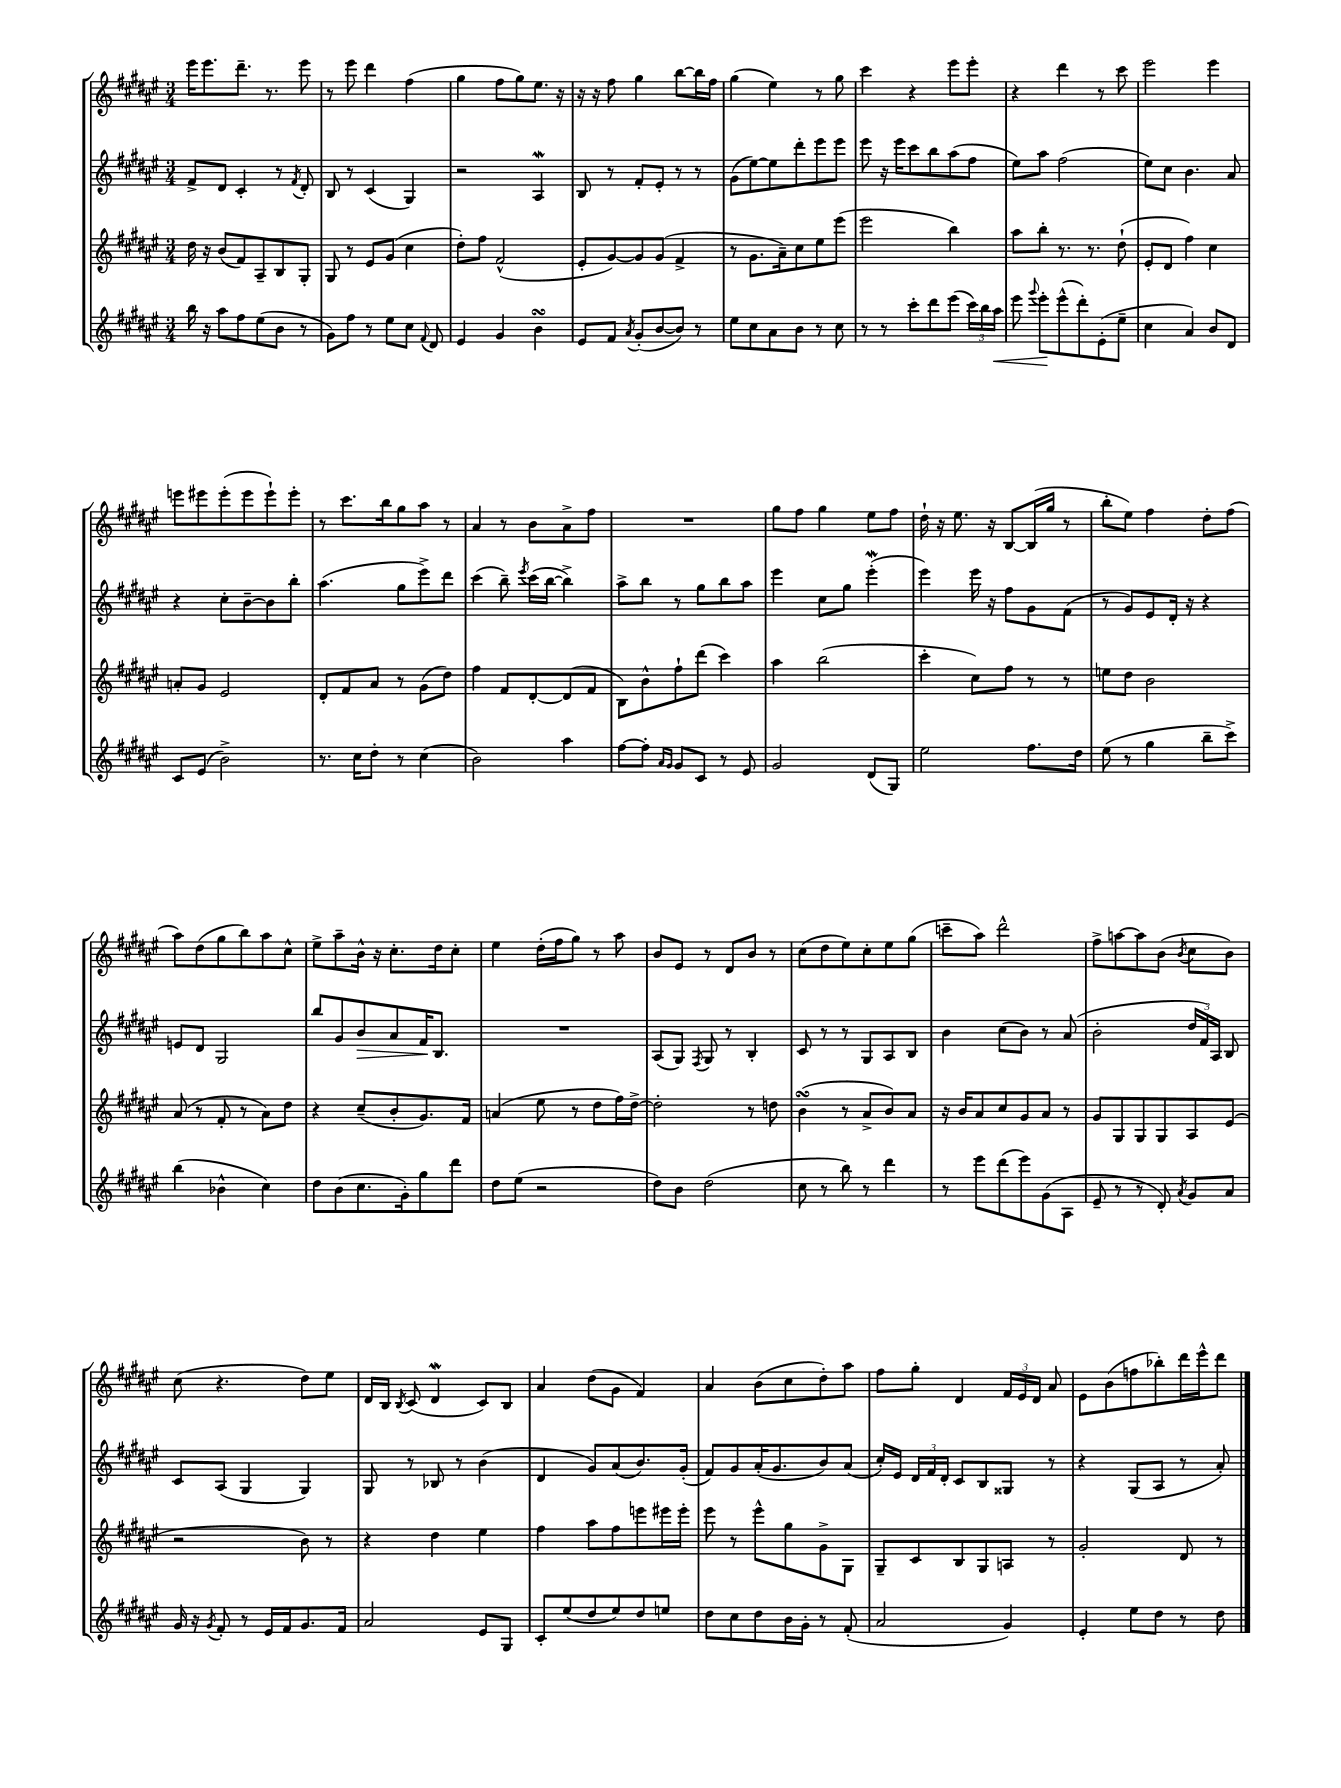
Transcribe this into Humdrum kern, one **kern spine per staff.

**kern	**kern	**kern	**kern
*staff4	*staff3	*staff2	*staff1
*clefG2	*clefG2	*clefG2	*clefG2
*k[f#c#g#d#a#e#]	*k[f#c#g#d#a#e#]	*k[f#c#g#d#a#e#]	*k[f#c#g#d#a#e#]
*M3/4	*M3/4	*M3/4	*M3/4
16bb	16dd#	8f#^	16eee#
16r	16r	.	8.eee#
8aa#	(8b	8d#	.
8ff#	8f#)	4c#'	8.ddd#~
(8ee#	8A#~	.	.
.	.	.	8.r
8b	8B	8r	.
.	.	8qf#	.
8r	8G#'	8d#'	8eee#
=	=	=	=
8g#)	8G#	8B	8r
8ff#	8r	8r	8eee#
8r	8e#	(4c#	4ddd#
8ee#	(8g#	.	.
8cc#	4cc#	4G#)	(4ff#
8qqf#	.	.	.
8d#	.	.	.
=	=	=	=
4e#	8dd#')	2r	4gg#
.	8ff#	.	.
4g#	(2f#^^	.	8ff#
.	.	.	8gg#)
4b	.	4A#	8.ee#
.	.	.	16r
=	=	=	=
8e#	8e#'	8B	16r
.	.	.	16r
8f#	[8g#)	8r	8ff#
8qa#	.	.	.
(8g#'	8g#]	8f#'	4gg#
[8b	(8g#	8e#'	.
8b])	4f#^	8r	[8bb
8r	.	8r	16bb]
.	.	.	16ff#
=	=	=	=
8ee#	8r	(8g#	(4gg#
8cc#	8.g#	[8ee#)	.
8a#	.	8ee#]	4ee#)
.	16a#~)	.	.
8b	8cc#	8ddd#'	.
8r	8ee#	8eee#	8r
8cc#	(8eee#	8eee#	8gg#
=	=	=	=
8r	2eee#	8eee#	4ccc#
8r	.	16r	.
.	.	16eee#	.
8ccc#'	.	8ccc#	4r
8ddd#	.	8bb	.
(8eee#	4bb)	(8aa#	8eee#
24ccc#)	.	8ff#	8eee#'
24bb	.	.	.
24aa#	.	.	.
=	=	=	=
8eee#	8aa#	8ee#)	4r
8qqggg#	.	.	.
8eee#'	8bb'	8aa#	.
(8eee#^^	8.r	(2ff#	4ddd#
8ddd#')	.	.	.
.	8.r	.	.
(8e#'	.	.	8r
8ee#~	(8dd#`	.	8ccc#
=	=	=	=
4cc#	8e#'	8ee#)	2eee#
.	8d#	8cc#	.
4a#)	4ff#)	4.b	.
8b	4cc#	.	4eee#
8d#	.	8a#	.
=	=	=	=
8c#	8a'	4r	8eee
(8e#	8g#	.	8eee#
2b^)	2e#	8cc#'	(8eee#'
.	.	[8b~	8eee#
.	.	8b]	8eee#`)
.	.	8bb'	8eee#'
=	=	=	=
8.r	8d#'	(4.aa#	8r
.	8f#	.	8.ccc#
16cc#	.	.	.
8dd#'	8a#	.	.
.	.	.	16bb
8r	8r	8gg#	8gg#
(4cc#	(8g#	8eee#^)	8aa#
.	8dd#)	8ddd#	8r
=	=	=	=
2b)	4ff#	(4ccc#	4a#
.	8f#	8bb~)	8r
.	.	8qeee#	.
.	[8d#'	(16ccc#	8b
.	.	[16bb	.
4aa#	(8d#]	4bb^])	8a#^
.	8f#	.	8ff#
=	=	=	=
[8ff#	8B)	8aa#^	2.r
8ff#']	8b^^	8bb	.
16qqa#	.	.	.
16qqg#	.	.	.
8g#	8ff#`	8r	.
8c#	(8ddd#	8gg#	.
8r	4ccc#)	8bb	.
8e#	.	8aa#	.
=	=	=	=
2g#	4aa#	4eee#	8gg#
.	.	.	8ff#
.	(2bb	8cc#	4gg#
.	.	8gg#	.
(8d#	.	(4eee#'	8ee#
8G#)	.	.	8ff#
=	=	=	=
2ee#	4ccc#'	4eee#)	16dd#`
.	.	.	16r
.	.	.	8.ee#
.	8cc#)	16eee#	.
.	.	16r	16r
.	8ff#	8ff#	[8B
8.ff#	8r	8g#	(16B]
.	.	.	16gg#
.	8r	(8f#	8r
16dd#	.	.	.
=	=	=	=
(8ee#	8ee	8r	8bb'
8r	8dd#	8g#)	8ee#)
4gg#	2b	8e#	4ff#
.	.	16d#'	.
.	.	16r	.
8bb~	.	4r	8dd#'
8ccc#^)	.	.	(8ff#
=	=	=	=
(4bb	(8a#	8e	8aa#)
.	8r	8d#	(8dd#
4b-^^	8f#'	2G#	8gg#
.	8r	.	8bb)
4cc#)	8a#)	.	8aa#
.	8dd#	.	8cc#^^
=	=	=	=
8dd#	4r	8bb	8ee#^
(8b	.	8g#	8aa#~
8.cc#	(8cc#~	8b	16b^^
.	.	.	16r
.	8b'	8a#	8.cc#'
16g#')	.	.	.
8gg#	8.g#)	16f#	.
.	.	8.B	16dd#
8ddd#	.	.	8cc#'
.	16f#	.	.
=	=	=	=
8dd#	(4a	2.r	4ee#
(8ee#	.	.	.
2r	8ee#	.	(16dd#'
.	.	.	16ff#
.	8r	.	8gg#)
.	8dd#	.	8r
.	16ff#)	.	8aa#
.	[16dd#^	.	.
=	=	=	=
8dd#)	2dd#']	(8A#	8b
8b	.	8G#)	8e#
.	.	8qF#	.
(2dd#	.	8G#	8r
.	.	8r	8d#
.	8r	4B'	8b
.	8dd	.	8r
=	=	=	=
8cc#	(4b	8c#	(8cc#
8r	.	8r	8dd#
8bb)	8r	8r	8ee#)
8r	8a#^	8G#	8cc#'
4ddd#	8b)	8A#	8ee#
.	8a#	8B	(8gg#
=	=	=	=
8r	16r	4b	8ccc~
.	16b	.	.
8eee#	8a#	.	8aa#)
(8ddd#	8cc#	(8cc#	2ddd#^^
8eee#)	8g#	8b)	.
(8g#	8a#	8r	.
8A#	8r	(8a#	.
=	=	=	=
8e#~	8g#	2b'	8ff#^
8r	8G#	.	[8aa
8r	8G#	.	8aa]
8d#')	8G#	.	(8b
8qa#	.	.	8qb
8g#	8A#	24dd#	8cc#
.	.	24f#)	.
.	.	24A#	.
8a#	(8e#	8B	8b)
=	=	=	=
16g#	2r	8c#	(8cc#
16r	.	.	.
8qg#	.	.	.
8f#'	.	(8A#	4.r
8r	.	4G#	.
16e#	.	.	.
16f#	.	.	.
8.g#	8b)	4G#)	8dd#)
.	8r	.	8ee#
16f#	.	.	.
=	=	=	=
2a#	4r	8G#	16d#
.	.	.	16B
.	.	.	8qB
.	.	8r	(8c#
.	4dd#	8B-	4d#
.	.	8r	.
8e#	4ee#	(4b	8c#)
8G#	.	.	8B
=	=	=	=
8c#'	4ff#	4d#	4a#
(8ee#	.	.	.
8dd#	8aa#	8g#)	(8dd#
8ee#)	8ff#	(8a#	8g#
8dd#	8eee	8.b)	4f#)
8ee	16eee#	.	.
.	16eee#'	(16g#'	.
=	=	=	=
8dd#	8eee#	8f#)	4a#
8cc#	8r	8g#	.
8dd#	8eee#^^	(16a#'	(8b
.	.	8.g#	.
16b	8gg#	.	8cc#
16g#'	.	.	.
8r	8g#^	8b)	8dd#')
(8f#'	8G#	(8a#	8aa#
=	=	=	=
2a#	8G#~	16cc#')	8ff#
.	.	16e#	.
.	8c#	24d#	8gg#'
.	.	24f#	.
.	.	24d#'	.
.	8B	8c#	4d#
.	8G#	8B	.
4g#)	8A	8G##	24f#
.	.	.	24e#
.	.	.	24d#
.	8r	8r	8a#
=	=	=	=
4e#'	2g#'	4r	8e#
.	.	.	(8b
8ee#	.	(8G#	8ff
8dd#	.	8A#	8bb-')
8r	8d#	8r	16ddd#
.	.	.	16eee#^^
8dd#	8r	8a#')	8ddd#
==	==	==	==
*-	*-	*-	*-
